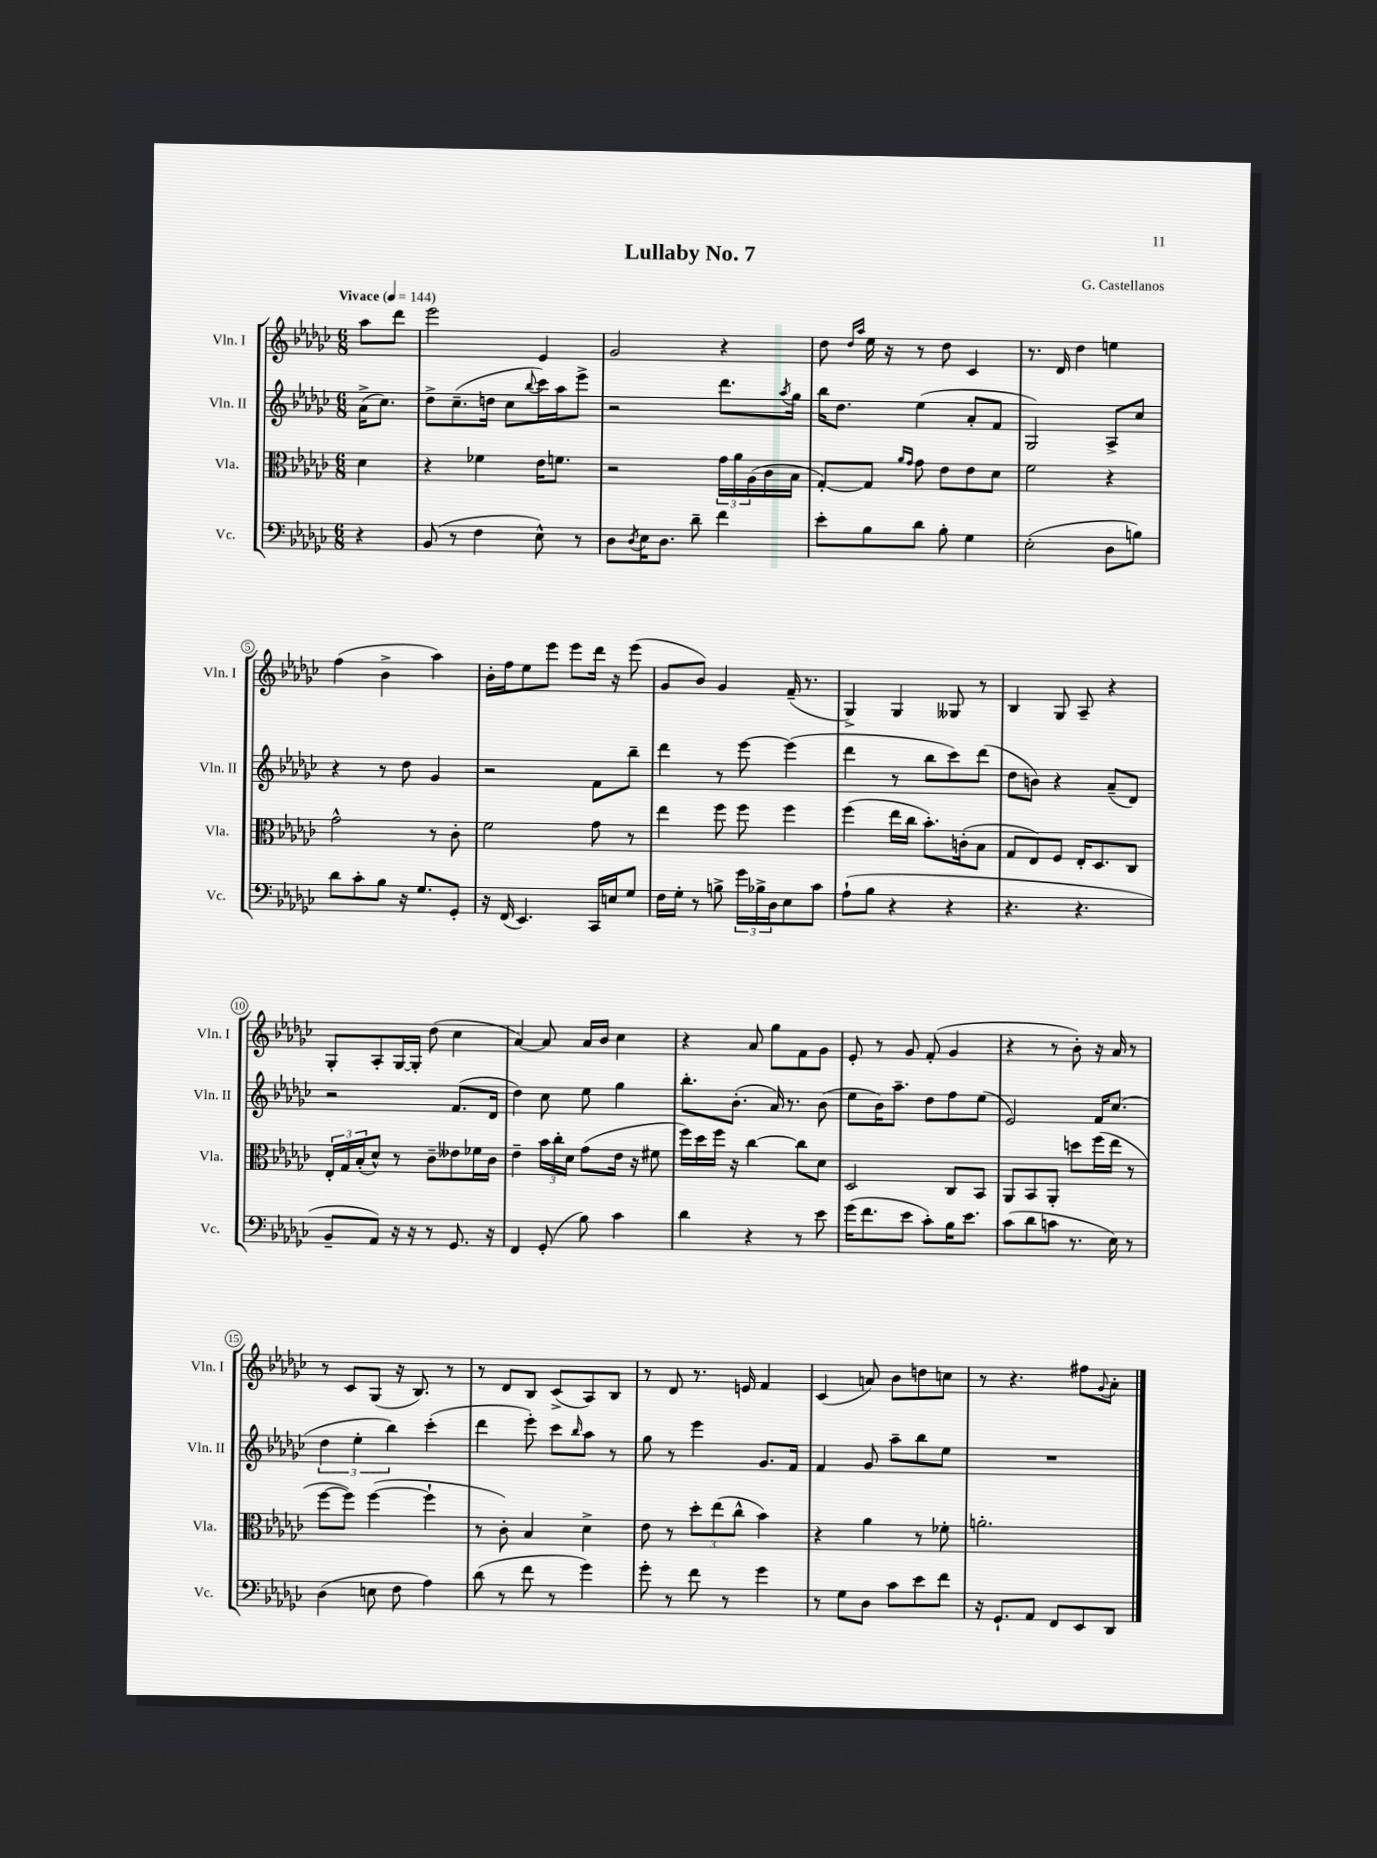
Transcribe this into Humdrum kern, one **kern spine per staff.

**kern	**kern	**kern	**kern
*staff4	*staff3	*staff2	*staff1
*clefF4	*clefC3	*clefG2	*clefG2
*k[b-e-a-d-g-c-]	*k[b-e-a-d-g-c-]	*k[b-e-a-d-g-c-]	*k[b-e-a-d-g-c-]
*M6/8	*M6/8	*M6/8	*M6/8
*MM144	*MM144	*MM144	*MM144
4r	4d-\	(16a-^\LK	8aa-\L
.	.	8.cc-\J)	.
.	.	.	8ddd-\J
=	=	=	=
(8BB-/	4r	8dd-^\L	2eee-\
8r	.	(8.cc-~\	.
4F\	4f-\	.	.
.	.	16dd\Jk	.
.	.	8cc-\L	.
.	.	8qqbb-/	.
8E-^^\)	16e-\LK	16ccc-\L)	4e-/
.	8.f\J	16aa-\J	.
8r	.	8eee-^\J	.
=	=	=	=
8D-\L	2r	2r	2g-/
8qD-/	.	.	.
16E-\K	.	.	.
8.D-\J	.	.	.
8d-~\	.	.	.
4f\	24g-\LL	8.ddd-\L	4r
.	24a-\	.	.
.	(24A-\	.	.
.	16c-\	.	.
.	.	8qaa-/	.
.	16B-\JJ	16gg-\Jk	.
=	=	=	=
8e-'\L	[8G-'/L)	16bb-\LK	8dd-\
.	.	8.dd-\J	.
.	.	.	16qqdd-/LL
.	.	.	16qqaa-/JJ
8B-\	8G-/]J	.	16ee-\
.	.	.	16r
.	16qqa-/LL	.	.
.	16qqg-/JJ	.	.
8d-\J	8g-\	(4ee-\	8r
8B-'\	8e-\L	.	8dd-\
4G-\	8e-\	8a-'/L	4c-/
.	8d-\J	8f/J	.
=	=	=	=
(2E-'\	2f\	2G-/)	8.r
.	.	.	16d-/
.	.	.	4dd-\
8D-\L	4r	8A-^/L	4ee\
8B\J)	.	8cc-/J	.
=	=	=	=
8d-\L	2g-^^\	4r	(4ff\
8c-'\	.	.	.
8B-\J	.	8r	4b-^\
16r	.	8dd-\	.
8.G-/L	.	.	.
.	8r	4g-/	4aa-\)
8GG-'/J	8c-'\	.	.
=	=	=	=
16r	2f\	2r	16b-'\LL
(16FF/	.	.	16ff\J
4.EE-/)	.	.	8ee-\
.	.	.	8eee-\J
.	.	.	8eee-\L
16CC-/LL	8g-\	8f\L	16ddd-\Jk
16E/J	.	.	16r
8G-/J	8r	8bb-~\J	(8eee-\
=	=	=	=
16F\LL	4ee-\	4ddd-\	8g-/L
16G-'\JJ	.	.	.
8r	.	.	8b-/J)
8B^\	8ff\	8r	4g-/
24g-\LL	8ff\	[8eee-\	.
24B-^\	.	.	.
24D-\J	.	.	.
8E-\	4ff\	(4eee-\]	(16f~/
.	.	.	8.r
8c-\J	.	.	.
=	=	=	=
(8A-`\L	(4ff\	4ddd-\	4G-^/)
8B-\J	.	.	.
4r	16ee-\LL	8r	4G-/
.	16cc-\JJ	.	.
.	8.b-'\L)	8bb-\L	.
4r	.	8ccc-\)	8G--/
.	(16c'\k	.	.
.	8B-\J	(8ddd-\J	8r
=	=	=	=
4.r	8G-/L	8dd-\L	4B-/
.	8E-/)	8b\J)	.
.	8F/J	4r	8G-/
4.r	16E-'/LK	.	8A-~/
.	8.D-/	.	.
.	.	(8a-~/L	4r
.	8C-/J	8d-/J)	.
=	=	=	=
8BB-~/L	24E-'/LL	2r	8G-'/L
.	24G-/	.	.
.	(24B-'/J	.	.
8AA-/J)	8d-^^/J)	.	8A-'/
16r	8r	.	[16G-/L
16r	.	.	16G-'/]JJ
8r	8c-~\L	.	(8dd-\
8.GG-/	8e--\	(8.f/L	4cc-\
.	16f-\L	.	.
16r	16c-\JJ	16d-/Jk	.
=	=	=	=
4FF/	4e-~\	4dd-\)	[4a-/)
(8GG-'/	24b-\LL	8cc-\	8a-/]
.	24cc-'\	.	.
.	24d-\JJ	.	.
8B-\)	(8g-\L	8ee-\	16a-/LL
.	.	.	16b-/JJ
4c-\	16e-\Jk	4gg-\	4cc-\
.	16r	.	.
.	8f#\	.	.
=	=	=	=
4d-\	16ff\LL)	8.bb-'\L	4r
.	16dd-\	.	.
.	16ff\JJ	.	.
.	16r	(8.b-'\J	.
4r	[4cc-\	.	8a-/
.	.	16a-/)	8gg-\L
.	.	8.r	.
8r	8cc-\]L	.	8f\
8e-\	8d-\J	(8b-\	8g-\J
=	=	=	=
(16g-\LK	2D-/	8ee-\L	8e-'/
8.f\	.	.	.
.	.	16b-\K)	8r
.	.	8.aa-~\J	.
8e-\J	.	.	8g-/
8c-'\L)	.	8dd-\L	(8f'/
16B-\K	8C-/L	8ff\	4g-/
8.e-\J	.	.	.
.	8BB-/J	(8ee-\J	.
=	=	=	=
(8c-\L	8AA-/L	2e-/)	4r
8d-\	8BB-/	.	.
8c\J	8AA-'/J	.	8r
8.r	8dd\L	.	8b-'\)
.	(16ff\L	16f/LK	16r
16E-\)	16ee-\JJ	(8.cc-/J	16a-/
8r	8r	.	8r
=	=	=	=
(4D-\	[8ff\L	6dd-\	8r
.	8ff\]J)	.	8c-/L
.	.	6ee-'\	.
8E\	([4ff\	.	(8G-/J
.	.	6bb-\)	.
8F\	.	.	16r
.	.	.	8.B-/)
4A-\)	4ff`\]	(4ccc-'\	.
.	.	.	8r
=	=	=	=
(8d-\	8r	4ddd-\	8r
8r	8c-'\)	.	8d-/L
8f\	4B-/	8eee-'\)	8B-/J
8r	.	8ccc-\L	(8c-^/L
.	.	16qqbb-/	.
4g-\)	4d-^\	8aa-\J	8A-/)
.	.	8r	8B-/J
=	=	=	=
8g-'\	8e-\	8gg-\	8r
8r	8r	8r	8d-/
8f\	12dd-'\L	4eee-\	8.r
.	(12ee-\	.	.
8r	.	.	.
.	12cc-^^\J	.	.
.	.	.	16e/
4g-\	4b-\)	8.g-/L	4f/
.	.	16f/Jk	.
=	=	=	=
8r	4r	4f/	(4c-/
8G-\L	.	.	.
8D-\J	4a-\	8g-/	8a/)
8c-\L	.	8aa-~\L	8b-\L
8e-\	8r	8bb-\	8dd\
8f\J	8f-'\	8ee-\J	8cc\J
=	=	=	=
16r	2.a'\	2.r	8r
8.GG-`/L	.	.	.
.	.	.	4.r
8AA-/J	.	.	.
8FF/L	.	.	.
8EE-/	.	.	8ff#\L
.	.	.	8qqg-/
8DD-/J	.	.	8a-'\J
==	==	==	==
*-	*-	*-	*-
